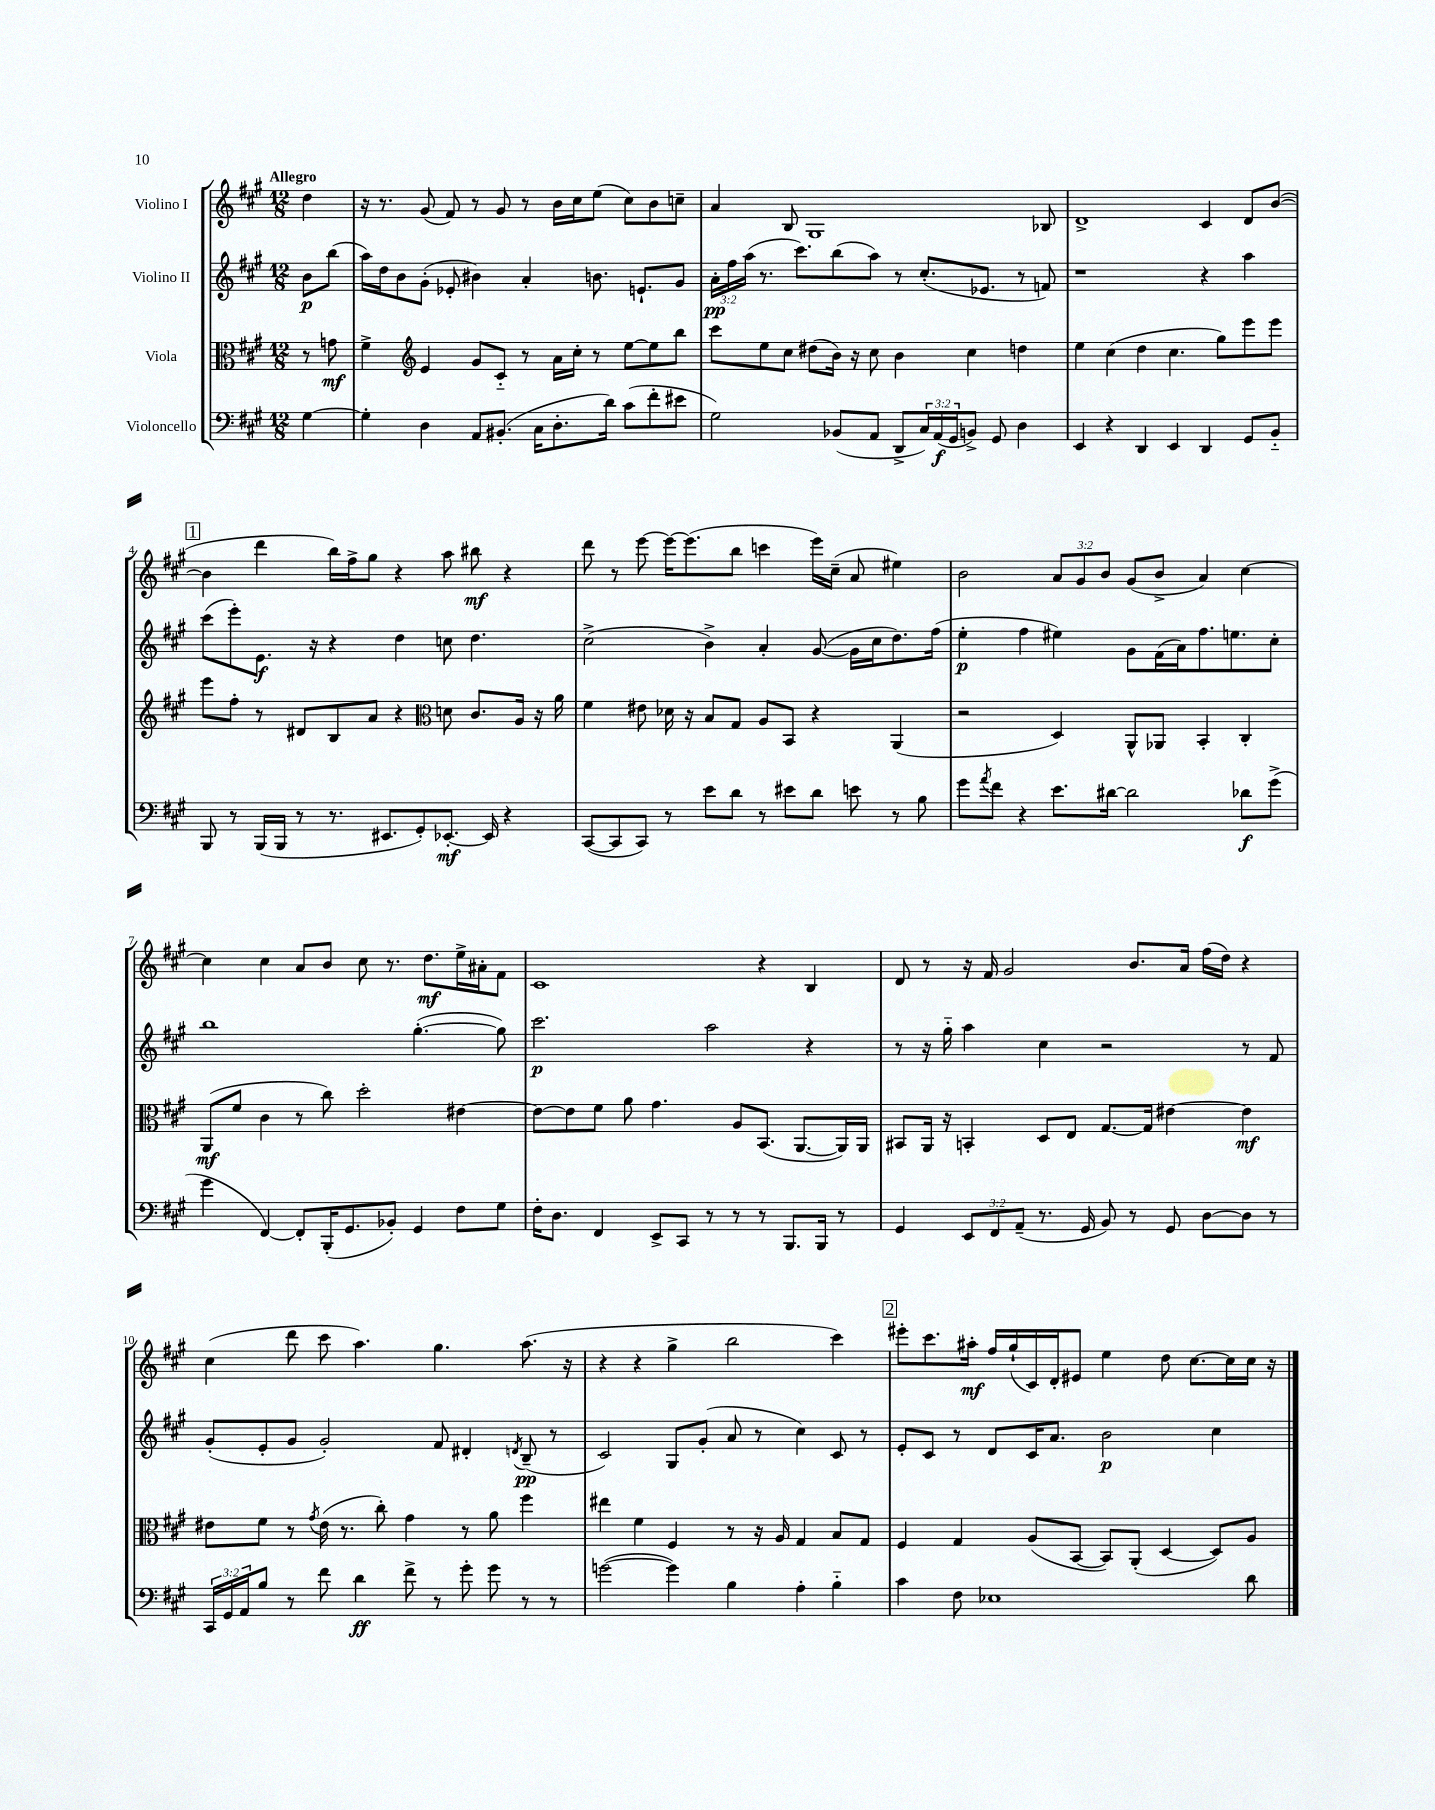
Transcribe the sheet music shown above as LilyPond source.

<<
\new StaffGroup <<
\new Staff = "s0" \with { instrumentName = "Violino I" } {
    \clef treble \key a \major \numericTimeSignature \time 12/8 \override Staff.TupletNumber.text = #tuplet-number::calc-fraction-text \partial 4 \tempo "Allegro"
    d''4 |
    r16 r8. gis'8( fis'8) r8 gis'8 r8 b'16 cis''16 e''8( cis''8) b'8 c''8-- |
    a'4 b8 gis1 bes8 |
    d'1-> cis'4 d'8 b'8~( |
    \mark \markup { \box "1" } b'4 d'''4 b''16) fis''16-> gis''8 r4 a''8 bis''8\mf r4 |
    d'''8 r8 e'''8~ e'''16~ e'''8.( b''8 c'''4 e'''16) cis''16--( a'8 eis''4) |
    b'2 \tuplet 3/2 { a'8 gis'8 b'8 } gis'8( b'8-> a'4) cis''4~ |
    cis''4 cis''4 a'8 b'8 cis''8 r8. d''8.\mf e''16-> ais'16-. fis'8 |
    cis'1 r4 b4 |
    d'8 r8 r16 fis'16 gis'2 b'8. a'16 fis''16( d''16) r4 |
    cis''4( d'''8 cis'''8 a''4.) gis''4. a''8.( r16 |
    r4 r4 gis''4-> b''2 cis'''4) |
    \mark \markup { \box "2" } eis'''8-. cis'''8. ais''16-.\mf fis''16 gis''16-!( cis'16) d'16-. eis'8 e''4 d''8 cis''8.~ cis''16 cis''16 r16 \bar "|." |
}
\new Staff = "s1" \with { instrumentName = "Violino II" } {
    \clef treble \key a \major \numericTimeSignature \time 12/8 \override Staff.TupletNumber.text = #tuplet-number::calc-fraction-text \partial 4
    b'8\p b''8( |
    a''16) d''16 b'8 gis'8-.( ees'8-. bis'4) a'4-. b'8. e'8.-! gis'8 |
    \tuplet 3/2 { a'16-.\pp fis''16 a''16( } r8. cis'''8.) b''8( a''8) r8 cis''8.-.( ees'8. r8 f'8) |
    r1 r4 a''4 |
    \mark \markup { \box "1" } cis'''8( e'''8-.) e'8.\f r16 r4 d''4 c''8 d''4. |
    cis''2->( b'4->) a'4-. gis'8~( gis'16 cis''16 d''8.) fis''16( |
    e''4-.\p fis''4 eis''4) gis'8 fis'16( a'16) fis''8. e''8. cis''8-. |
    b''1 gis''4.~-.( gis''8) |
    cis'''2.\p a''2 r4 |
    r8 r16 gis''16-_ a''4 cis''4 r2 r8 fis'8 |
    gis'8-.( e'8-. gis'8 gis'2-.) fis'8 dis'4-. \acciaccatura { d'8 } b8--\pp( r8 |
    cis'2) gis8 gis'8-.( a'8 r8 cis''4) cis'8 r8 |
    \mark \markup { \box "2" } e'8-. cis'8 r8 d'8 cis'16 a'8. b'2\p cis''4 \bar "|." |
}
\new Staff = "s2" \with { instrumentName = "Viola" } {
    \clef alto \key a \major \numericTimeSignature \time 12/8 \partial 4
    r8 g'8\mf |
    fis'4-> \clef treble e'4 gis'8 cis'8-_ r8 a'16 cis''16-. r8 e''8~ e''8 b''8 |
    cis'''8 e''8 cis''8 dis''8( b'16) r16 cis''8 b'4 cis''4 d''4 |
    e''4 cis''4( d''4 cis''4. gis''8) e'''8 e'''8 |
    \mark \markup { \box "1" } e'''8 fis''8-. r8 dis'8 b8 a'8 r4 \clef alto d'8 cis'8. a16 r16 a'16 |
    fis'4 eis'8 des'16 r16 b8 gis8 a8 b,8 r4 a,4( |
    r2 d4) a,8-^ aes,8 b,4-. cis4-. |
    a,8\mf( fis'8 cis'4 r8 cis''8) d''2-. eis'4~ |
    eis'8~ eis'8 fis'8 a'8 gis'4. a8 b,8.( a,8.~ a,16) a,16 |
    bis,8 a,16 r16 b,4-. d8 e8 gis8.~ gis16 eis'4~ eis'4\mf |
    eis'8 fis'8 r8 \acciaccatura { gis'8 } eis'16( r8. cis''8-.) gis'4 r8 a'8 fis''4 |
    eis''4 fis'4 fis4 r8 r16 a16 gis4 b8 gis8 |
    \mark \markup { \box "2" } fis4 gis4 a8( b,8~ b,8) a,8-.( d4~ d8) a8 \bar "|." |
}
\new Staff = "s3" \with { instrumentName = "Violoncello" } {
    \clef bass \key a \major \numericTimeSignature \time 12/8 \override Staff.TupletNumber.text = #tuplet-number::calc-fraction-text \partial 4
    gis4~ |
    gis4-. d4 a,8 bis,8.-.( cis16 d8.-. d'16) cis'8( fis'8-. eis'8 |
    gis2) bes,8( a,8 d,8-> \tuplet 3/2 { cis16) a,16\f( gis,16 } b,8->) gis,8 d4 |
    e,4 r4 d,4 e,4 d,4 gis,8 b,8-_ |
    \mark \markup { \box "1" } b,,8 r8 b,,16( b,,16 r8 r8. eis,8. gis,8-.) ees,8.~-.\mf ees,16 r4 |
    cis,8~( cis,8 cis,8) r8 e'8 d'8 r8 eis'8 d'8 e'8 r8 b8 |
    gis'8 \acciaccatura { a'8 } fis'8 r4 e'8. dis'16~ dis'2 des'8\f gis'8->( |
    gis'4 fis,4~) fis,8-. b,,16-.( gis,8. bes,8-.) gis,4 fis8 gis8 |
    fis16-. d8. fis,4 e,8-> cis,8 r8 r8 r8 b,,8. b,,16 r8 |
    gis,4 \tuplet 3/2 { e,8 fis,8 a,8--( } r8. gis,16 b,8) r8 gis,8 d8~ d8 r8 |
    \tuplet 3/2 { cis,16 gis,16 a,16 } b8 r8 fis'8 d'4\ff fis'8-> r8 gis'8-. gis'8 r8 r8 |
    g'2~( g'4) b4 a4-. b4-_ |
    \mark \markup { \box "2" } cis'4 fis8 ees1 d'8 \bar "|." |
}
>>
>>
